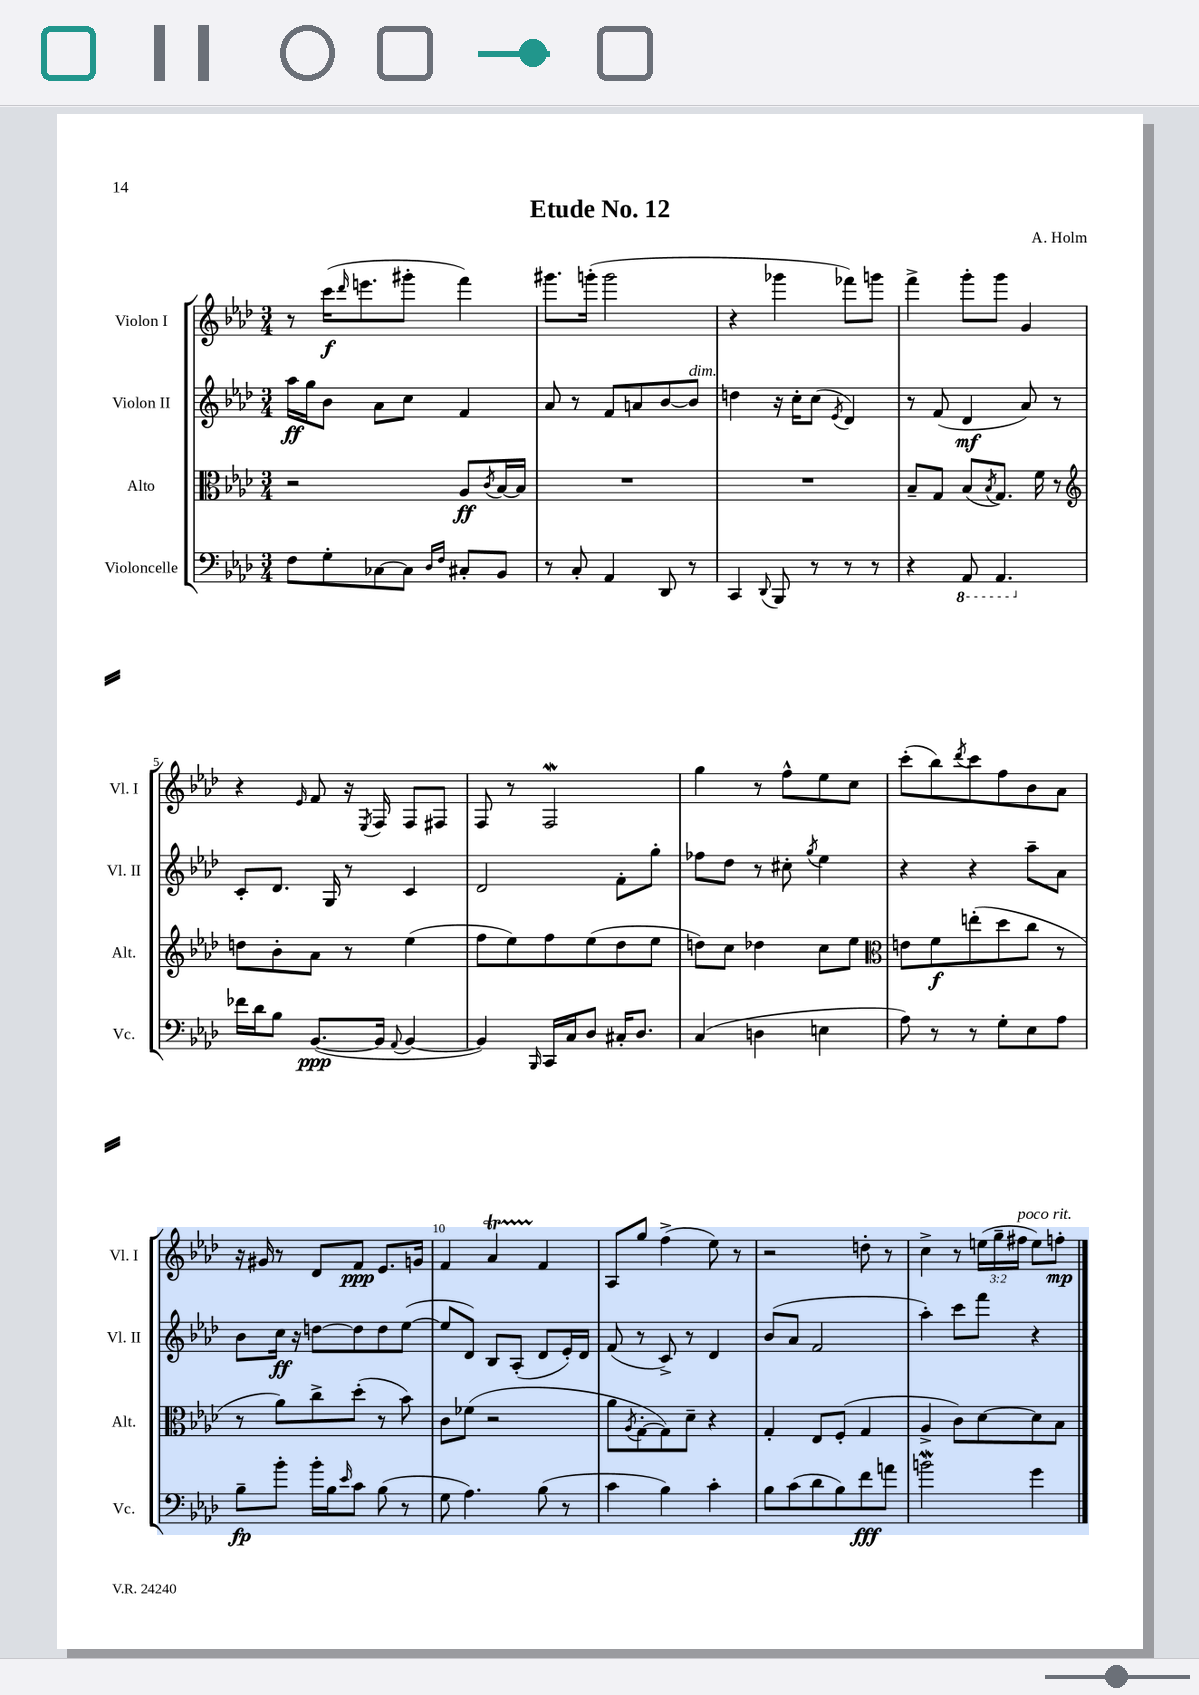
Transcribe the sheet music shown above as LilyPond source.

\header { title = "Etude No. 12" composer = "A. Holm" }
<<
\new StaffGroup <<
\new Staff = "s0" \with { instrumentName = "Violon I" shortInstrumentName = "Vl. I" } {
    \clef treble \key aes \major \numericTimeSignature \time 3/4 \override Staff.TupletNumber.text = #tuplet-number::calc-fraction-text
    r8 c'''16\f( \grace { des'''16 } e'''8. gis'''8-. f'''4) |
    gis'''8. g'''16-.( g'''2 |
    r4 ges'''4 fes'''8) g'''8 |
    f'''4-> g'''8-. g'''8 g'4 |
    r4 \grace { ees'16 } f'8 r16 \acciaccatura { ees8 } f16 f8 fis8 |
    f8 r8 f2\mordent |
    g''4 r8 f''8-^ ees''8 c''8 |
    c'''8-.( bes''8) \acciaccatura { des'''8 } c'''8 f''8 bes'8 aes'8 |
    r16 gis'16 r8 des'8 f'8\ppp ees'8. g'16 |
    f'4 aes'4\startTrillSpan f'4\stopTrillSpan |
    aes8 g''8 f''4->( ees''8) r8 |
    r2 d''8-. r8 |
    c''4-> r8 \tuplet 3/2 { e''16( g''16-- fis''16^\markup { \italic "poco rit." } } e''8) f''8-.\mp \bar "|." |
}
\new Staff = "s1" \with { instrumentName = "Violon II" shortInstrumentName = "Vl. II" } {
    \clef treble \key aes \major \numericTimeSignature \time 3/4
    aes''16\ff g''16 bes'8 aes'8 c''8 f'4 |
    aes'8 r8 f'8 a'8 bes'8~ bes'8^\markup { \italic "dim." } |
    d''4 r16 c''16-. c''8( \acciaccatura { ees'8 } des'4) |
    r8 f'8( des'4\mf aes'8) r8 |
    c'8-. des'8. g16 r8 c'4 |
    des'2 f'8-. g''8-. |
    fes''8 des''8 r8 cis''8-. \acciaccatura { g''8 } ees''4 |
    r4 r4 aes''8-- aes'8 |
    bes'8 c''16\ff r16 d''8~ d''8 d''8 ees''8~( |
    ees''8 des'8) bes8 aes8-.( des'8 ees'16-.) des'16 |
    f'8( r8 c'8->) r8 des'4 |
    bes'8( aes'8 f'2 |
    aes''4-.) c'''8 f'''8 r4 \bar "|." |
}
\new Staff = "s2" \with { instrumentName = "Alto" shortInstrumentName = "Alt." } {
    \clef alto \key aes \major \numericTimeSignature \time 3/4
    r2 aes8\ff \acciaccatura { c'8 } bes16~ bes16 |
    R2. |
    R2. |
    bes8-- g8 bes8( \acciaccatura { bes8 } g8.) f'16 r8 |
    \clef treble d''8 bes'8-. aes'8 r8 ees''4( |
    f''8 ees''8) f''8 ees''8( des''8 ees''8 |
    d''8) c''8 des''4 c''8 ees''8 |
    \clef alto e'8 f'8\f e''8-.( des''8 c''8 r8 |
    r8 aes'8) c''8-> des''8-.( r8 bes'8) |
    c'8 fes'8( r2 |
    aes'8 \acciaccatura { aes8 } g8~-. g8) des'8-- r4 |
    g4-. ees8 f8-.( g4 |
    aes4-> c'8) des'8~ des'8 bes8 \bar "|." |
}
\new Staff = "s3" \with { instrumentName = "Violoncelle" shortInstrumentName = "Vc." } {
    \clef bass \key aes \major \numericTimeSignature \time 3/4
    f8 g8-. ces8~ ces8 \grace { des16 f16 } cis8-. bes,8 |
    r8 c8-. aes,4 des,8 r8 |
    c,4 \appoggiatura { des,8 } bes,,8 r8 r8 r8 |
    r4 \ottava #-1 aes,,8 aes,,4. \ottava #0 |
    fes'16 des'16 bes8 bes,8.~\ppp( bes,16 \appoggiatura { aes,8 } bes,4~ |
    bes,4) \grace { bes,,16 } c,16 c16 des8 cis16-. des8. |
    c4( d4 e4 |
    aes8) r8 r8 g8-. ees8 aes8 |
    bes8--\fp bes'8-. bes'16-. bes16 \grace { ees'16 } c'8 bes8( r8 |
    g8 aes4.) bes8( r8 |
    c'4 bes4) c'4-. |
    bes8 c'8( des'8 bes8) f'8\fff a'8 |
    b'2\mordent g'4 \bar "|." |
}
>>
>>
\layout { \context { \Score \override BarNumber.break-visibility = ##(#f #t #t) barNumberVisibility = #(every-nth-bar-number-visible 5) } }
